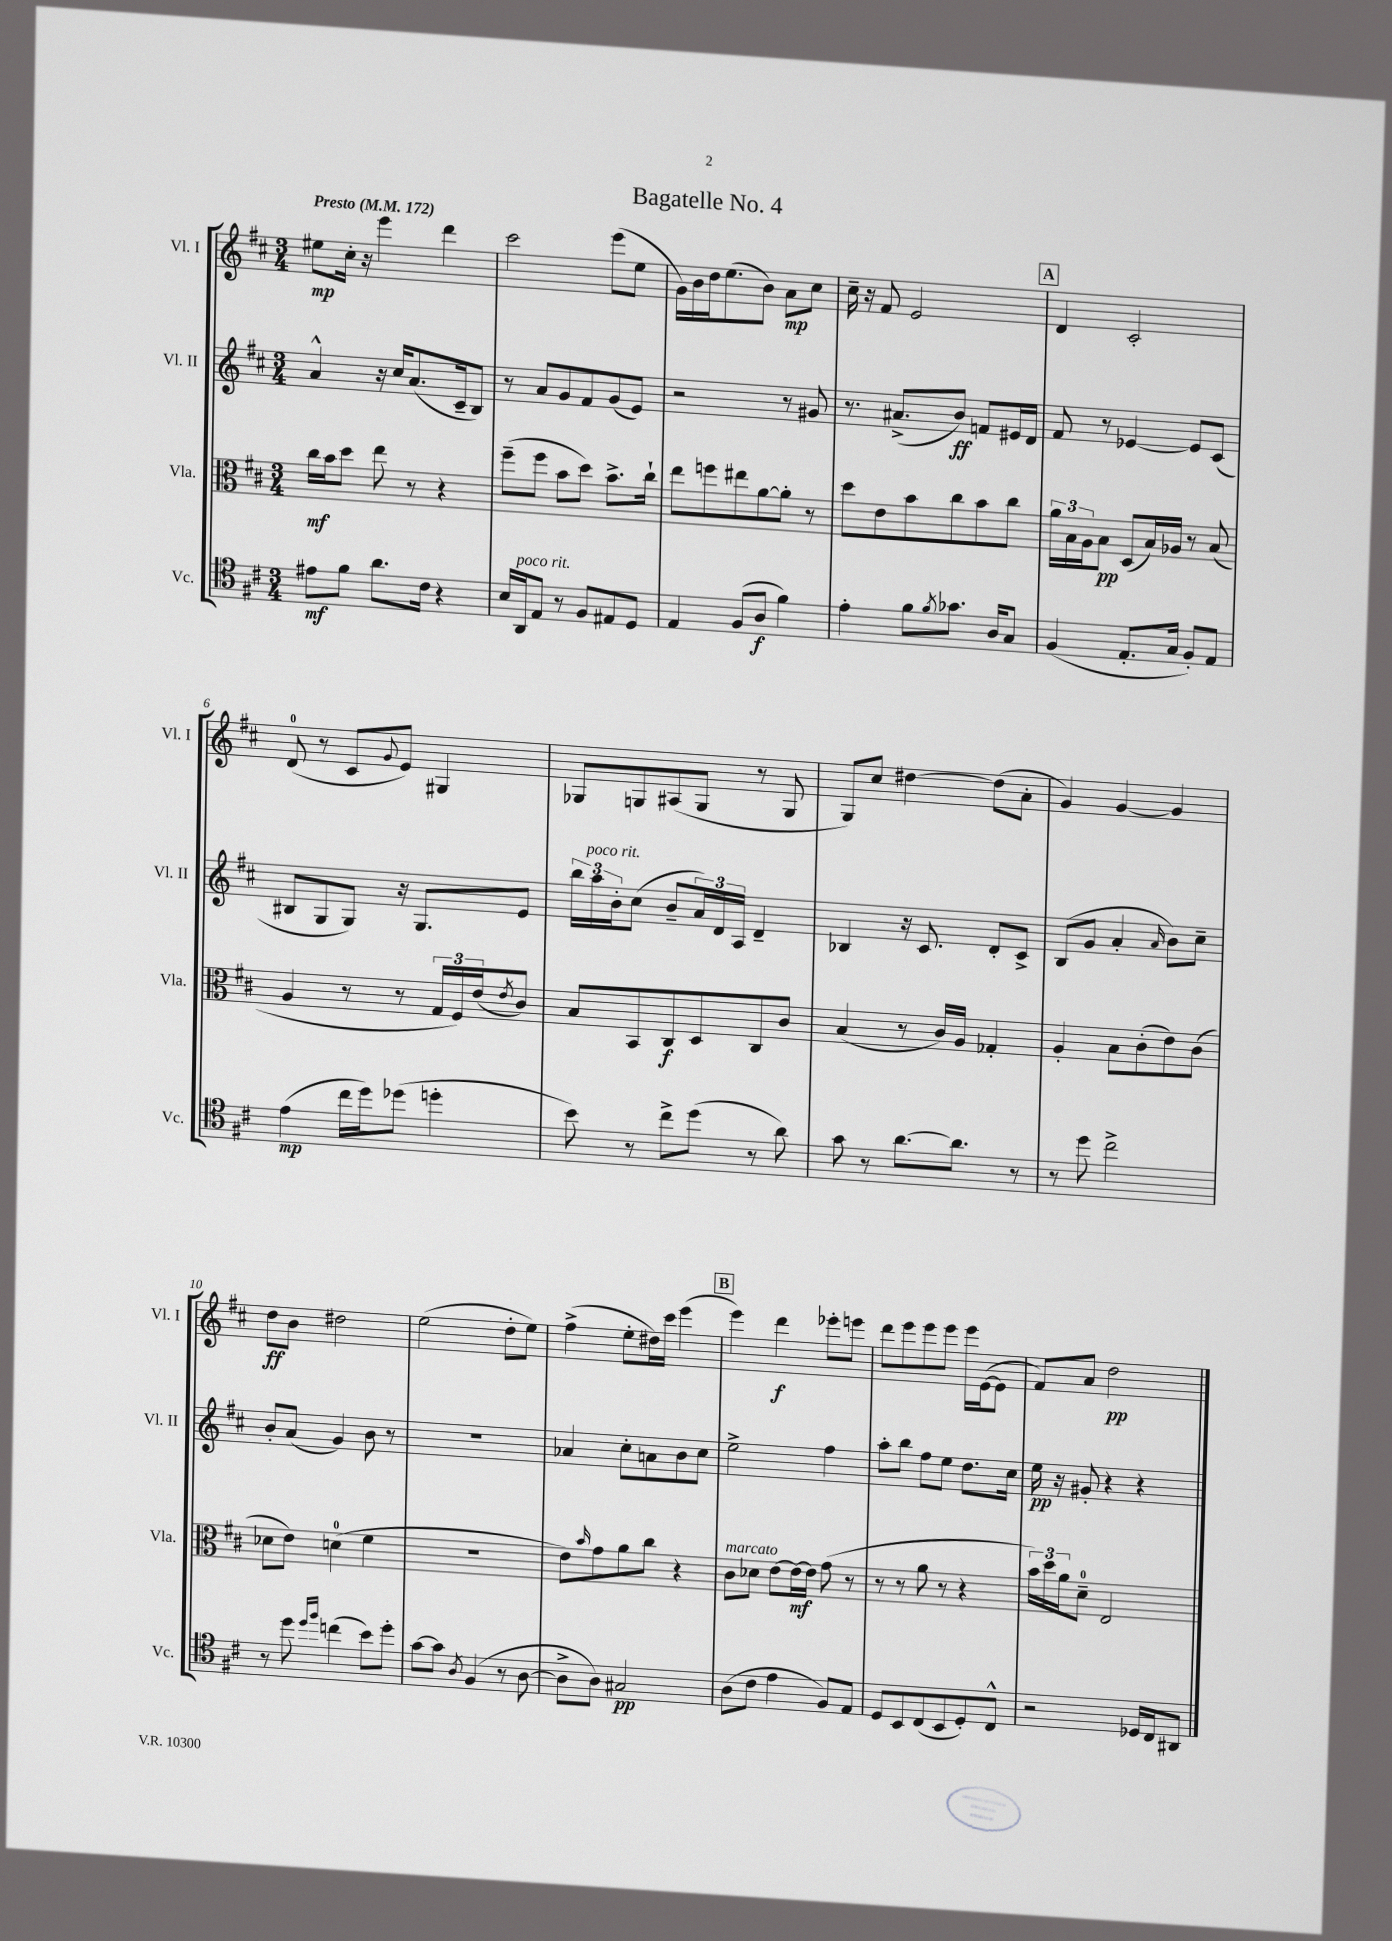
\header { title = "Bagatelle No. 4" }
<<
\new StaffGroup <<
\new Staff = "s0" \with { instrumentName = "Vl. I" shortInstrumentName = "Vl. I" } {
    \clef treble \key d \major \numericTimeSignature \time 3/4 \tempo "Presto" 4 = 172
    eis''8\mp cis''16-. r16 e'''4 d'''4 |
    cis'''2 e'''8( e''8 |
    g'16) b'16 d''16 e''8.( b'8) a'8\mp cis''8 |
    cis''16-- r16 fis'8 e'2 |
    \mark \markup { \box "A" } d'4 cis'2-. |
    d'8-0( r8 cis'8 \appoggiatura { g'8 } e'8) gis4 |
    ges8 g8 ais8( g8 r8 g8 |
    g8) cis''8 dis''4~ dis''8( a'8-. |
    g'4) g'4~ g'4 |
    d''8\ff b'8 dis''2 |
    e''2( d''8-. e''8) |
    fis''4->( e''8-. dis''16) cis'''16 e'''4( |
    \mark \markup { \box "B" } e'''4) d'''4\f ees'''8-. e'''8 |
    d'''8 e'''8 e'''8 e'''8 e'''16 e'16~( e'8 |
    fis'8) a'8 d''2\pp \bar "|." |
}
\new Staff = "s1" \with { instrumentName = "Vl. II" shortInstrumentName = "Vl. II" } {
    \clef treble \key d \major \numericTimeSignature \time 3/4
    a'4-^ r16 cis''16 a'8.( cis'16-- b8) |
    r8 a'8 g'8 fis'8 g'8( e'8) |
    r2 r8 gis'8 |
    r8. ais'8.->( b'8\ff) f'8 eis'16 d'16 |
    \mark \markup { \box "A" } fis'8 r8 ees'4~ ees'8 cis'8( |
    bis8 g8 g8) r16 g8. e'8 |
    \tuplet 3/2 { b''16 a''16^\markup { \italic "poco rit." } b'16-. } cis''8( b'8-- \tuplet 3/2 { a'16) d'16 a16 } d'4-- |
    bes4 r16 cis'8. d'8-. cis'8-> |
    b8( g'8 a'4-. \grace { a'16 } b'8) cis''8-- |
    b'8-. a'8( g'4) b'8 r8 |
    R2. |
    aes'4 cis''8-. a'8 b'8 cis''8 |
    \mark \markup { \box "B" } e''2-> fis''4 |
    a''8-. b''8 fis''8 e''8 d''8. cis''16 |
    e''16\pp r16 gis'8-. r4 r4 \bar "|." |
}
\new Staff = "s2" \with { instrumentName = "Vla." shortInstrumentName = "Vla." } {
    \clef alto \key d \major \numericTimeSignature \time 3/4
    cis''16\mf b'16 d''8 e''8 r8 r4 |
    fis''8--( fis''8 b'8 d''8) b'8.-> cis''16-! |
    e''8 f''8 eis''8 a'8~ a'8-. r8 |
    d''8 e'8 b'8 cis''8 b'8 cis''8 |
    \mark \markup { \box "A" } \tuplet 3/2 { a'16 b16 a16 } b8\pp d8( b16) aes16 r8 b8( |
    a4 r8 r8 \tuplet 3/2 { g16 fis16) e'16( } \acciaccatura { e'8 } cis'8) |
    b8 b,8 cis8\f d8 cis8 cis'8 |
    b4( r8 cis'16) a16 ges4-. |
    a4-. b8 cis'8-.( e'8) cis'8( |
    des'8 e'8) d'4-0( fis'4 |
    r2. |
    e'8) \grace { b'16 } g'8 a'8 cis''8 r4 |
    \mark \markup { \box "B" } cis'8^\markup { \italic "marcato" } des'8 e'8~ e'16~\mf e'16 g'8( r8 |
    r8 r8 a'8 r8 r4 |
    \tuplet 3/2 { b'16) d''16 a'16 } d'8-0-- e2 \bar "|." |
}
\new Staff = "s3" \with { instrumentName = "Vc." shortInstrumentName = "Vc." } {
    \clef tenor \key d \major \numericTimeSignature \time 3/4
    eis'8\mf fis'8 a'8. cis'16 r4 |
    b16 a,16^\markup { \italic "poco rit." } e8 r8 fis8 eis8 d8 |
    e4 fis8( a8\f fis'4) |
    e'4-. fis'8 \acciaccatura { fis'8 } ges'8. a16 g8 |
    \mark \markup { \box "A" } fis4( e8.-. g16 fis8-.) e8 |
    e'4\mp( cis''16 d''16) des''8( d''4-. |
    b'8) r8 cis''8-> d''8( r8 a'8) |
    g'8 r8 a'8.~ a'8. r8 |
    r8 d''8 cis''2-> |
    r8 d''8 \grace { d''16 fis''16 } c''4( b'8) d''8-. |
    g'8~ g'8 \acciaccatura { a8 } fis4( r8 a8~ |
    a8-> a8) gis2\pp |
    \mark \markup { \box "B" } a8( cis'8 e'4 fis8) e8 |
    d8 b,8 cis8( b,8 d8-.) cis8-^ |
    r2 des16 cis16 ais,8 \bar "|." |
}
>>
>>
